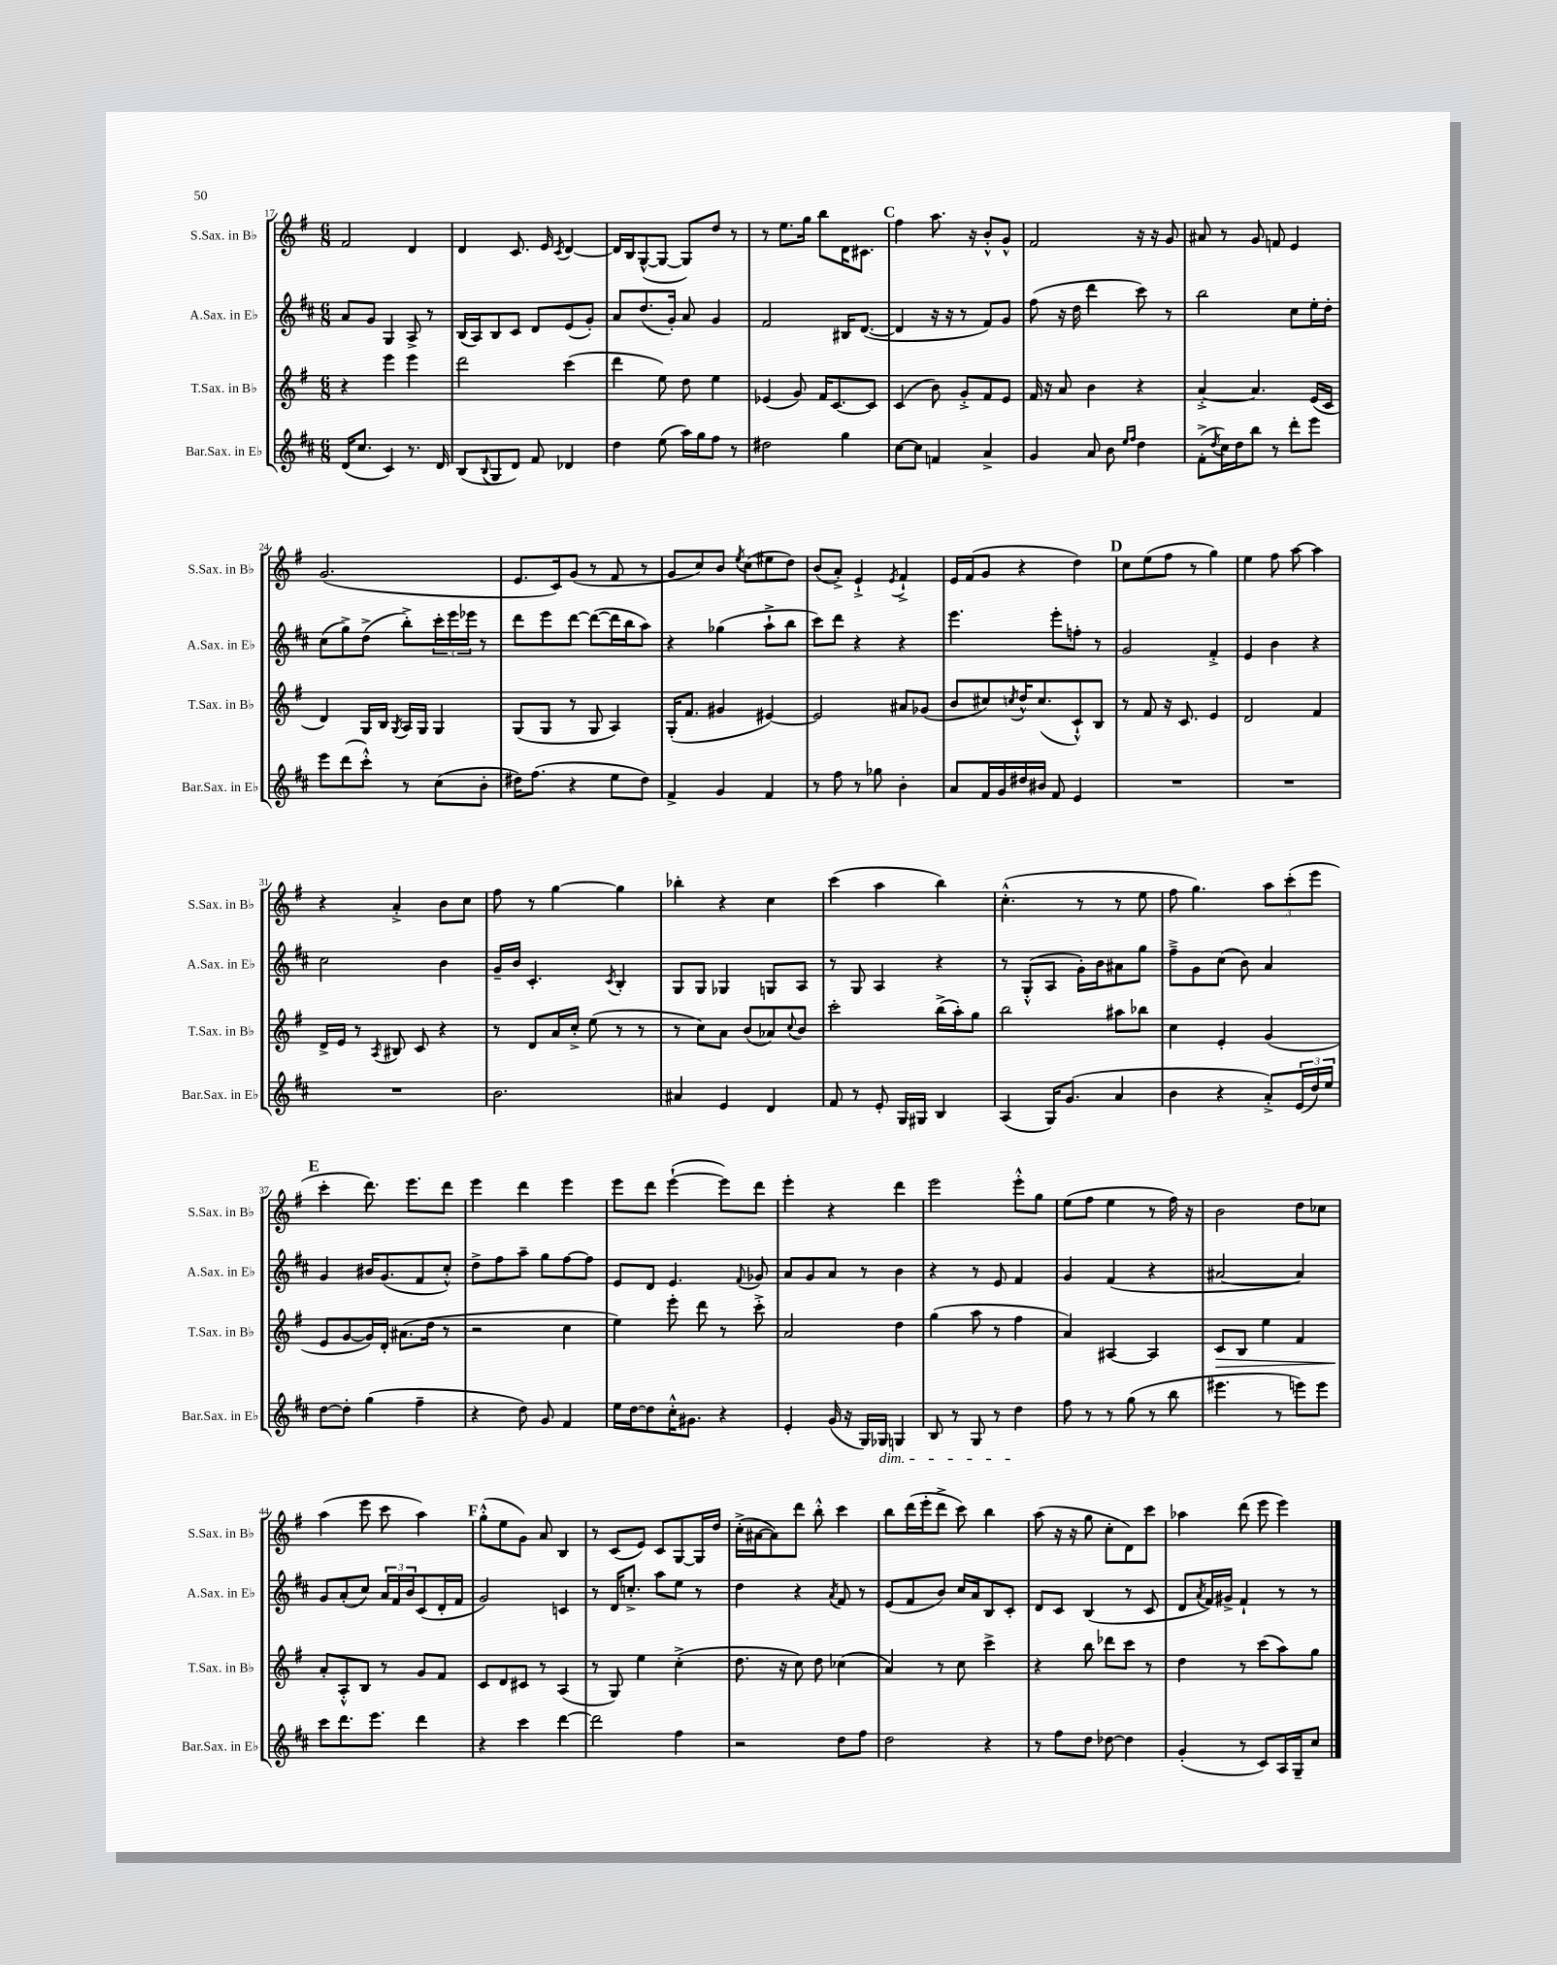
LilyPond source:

<<
\new StaffGroup <<
\new Staff = "s0" \with { instrumentName = "S.Sax. in Bb" shortInstrumentName = "S.Sax. in Bb" } {
    \clef treble \key g \major \numericTimeSignature \time 6/8
    fis'2 d'4 |
    d'4 c'8. e'16 \acciaccatura { c'8 } d'4~ |
    d'16 b16 g8~-^( g8~ g8) d''8 r8 |
    r8 e''8. g''16 b''8 d'16 cis'8. |
    \mark \markup { \bold "C" } fis''4 a''8. r16 b'8-.-^ g'8-^ |
    fis'2 r16 r16 g'8 |
    ais'8 r8 g'8 f'8 e'4 |
    g'2.( |
    e'8. c'16) g'8( r8 fis'8 r8 |
    g'8 c''8) b'8 \acciaccatura { e''8 } c''8( eis''8 d''8) |
    b'8( a'8-.->) e'4-!-> \acciaccatura { e'8 } fis'4-!-> |
    e'16 fis'16( g'8 r4 d''4) |
    \mark \markup { \bold "D" } c''8 e''8( fis''8 r8 g''4) |
    e''4 fis''8 a''8~ a''4 |
    r4 a'4-.-> b'8 c''8 |
    fis''8 r8 g''4~ g''4 |
    bes''4-. r4 c''4 |
    c'''4( a''4 b''4) |
    c''4.-.-^( r8 r8 e''8 |
    fis''8 g''4.) \tuplet 3/2 { a''8 c'''8-.( e'''8 } |
    \mark \markup { \bold "E" } c'''4-. d'''8.) e'''8. d'''8 |
    e'''4 d'''4 e'''4 |
    e'''8 d'''8 e'''4~-!( e'''8) d'''8 |
    e'''4-. r4 d'''4 |
    e'''2 e'''8-.-^ g''8 |
    e''8( fis''8 e''4 r8 fis''16) r16 |
    b'2 d''8 ces''8 |
    a''4( e'''8 c'''8 a''4) |
    \mark \markup { \bold "F" } g''8-.-^( e''8 g'8) a'8 b4 |
    r8 c'8( e'8) c'8 g8~ g16 d''16 |
    c''16-.->( ais'16~ ais'8) d'''8 b''8-.-^ c'''4 |
    b''8 d'''16( e'''16-. d'''8-> c'''8) b''4 |
    a''8( r16 r16 g''8 c''8-. d'8) c'''8 |
    aes''4 d'''8( e'''8 e'''4) \bar "|." |
}
\new Staff = "s1" \with { instrumentName = "A.Sax. in Eb" shortInstrumentName = "A.Sax. in Eb" } {
    \clef treble \key d \major \numericTimeSignature \time 6/8
    a'8 g'8 g4 a8-> r8 |
    b16( a16) b8 cis'8 d'8 e'8( g'8-.) |
    a'8 d''8.( g'16-.) a'8 g'4 |
    fis'2 bis16 d'8.~( |
    \mark \markup { \bold "C" } d'4 r16 r16 r8 fis'8) g'8 |
    fis''8( r16 d''16 d'''4 cis'''8) r8 |
    b''2 cis''8 e''16-. d''16-. |
    cis''8( g''8->) d''8->( b''8-.->) \tuplet 3/2 { cis'''16-. e'''16 ees'''16 } r8 |
    d'''8 e'''8 d'''8~ d'''8~( d'''16 b''16 a''8) |
    r4 ges''4( a''8-!-> b''8 |
    cis'''8) d'''8 r4 r4 |
    e'''4. e'''8-. f''8-. r8 |
    \mark \markup { \bold "D" } g'2 fis'4-.-> |
    e'4 b'4 r4 |
    cis''2 b'4 |
    g'16-- b'16 cis'4.-. \acciaccatura { cis'8 } b4-. |
    g8 g8 ges4 g8 a8 |
    r8 g8 a4 r4 |
    r8 g8-.-^( a8 g'16-.) b'16 ais'8 g''8 |
    fis''8---> g'8 cis''8( b'8) a'4 |
    \mark \markup { \bold "E" } g'4 bis'16 g'8.( fis'8 cis''8-.-^) |
    d''8-> fis''8 a''8-- g''8 fis''8~ fis''8 |
    e'8 d'8 e'4. \appoggiatura { fis'8 } ges'8 |
    a'8 g'8 a'8 r8 b'4 |
    r4 r8 e'8 fis'4 |
    g'4 fis'4( r4 |
    ais'2~ ais'4) |
    g'8 a'8-.( cis''8) \tuplet 3/2 { a'16 fis'16 b'16 } cis'8( d'16-. fis'16 |
    \mark \markup { \bold "F" } g'2) c'4 |
    r8 d'16 c''8.-.-> a''8 e''8 r8 |
    d''4 r4 \acciaccatura { a'8 } fis'8 r8 |
    e'8( fis'8 b'8) cis''16 a'16 b8 cis'8-. |
    d'8 cis'8 b4( r8 cis'8 |
    d'8 \acciaccatura { a'8 } fis'16) gis'16-> fis'4-! r8 r8 \bar "|." |
}
\new Staff = "s2" \with { instrumentName = "T.Sax. in Bb" shortInstrumentName = "T.Sax. in Bb" } {
    \clef treble \key g \major \numericTimeSignature \time 6/8
    r4 e'''4 e'''4 |
    d'''2 c'''4( |
    d'''4 e''8) d''8 e''4 |
    ees'4( g'8) fis'16 c'8.~ c'8 |
    \mark \markup { \bold "C" } c'4( b'8) g'8-.-> fis'8 e'8 |
    fis'16 r16 a'8 b'4 r4 |
    a'4~-.-> a'4. e'16( c'16 |
    d'4) g16 b16 \acciaccatura { g8 } a16 g16 g4 |
    g8( g8 r8 g8 a4) |
    g16-.( fis'8. gis'4 eis'4~) |
    eis'2 ais'8 ges'8( |
    b'8 cis''8) \acciaccatura { c''8 } d''16-^ c''8.( c'8-!-^) b8 |
    \mark \markup { \bold "D" } r8 fis'8 r16 c'8. e'4 |
    d'2 fis'4 |
    d'16-> e'16 r8 \acciaccatura { a8 } bis8 c'8 r4 |
    r8 d'8 a'16 c''16-.-> e''8( r8 r8 |
    r8 c''8) a'8 b'8( aes'8) \appoggiatura { c''8 } b'8 |
    c'''2-. b''16->( a''16-.) g''8 |
    b''2 ais''8 bes''8 |
    c''4 e'4-. g'4( |
    \mark \markup { \bold "E" } e'8 g'8~ g'16) d'16-. ais'8.( d''16 r8 |
    r2 c''4 |
    e''4) e'''8-. d'''8 r8 c'''8-.-> |
    a'2 d''4 |
    g''4( a''8 r8 fis''4 |
    a'4) ais4~ ais4 |
    c'8\> b8 e''4 fis'4 |
    a'8-.\! a8-.-^ b8 r8 g'8 fis'8 |
    \mark \markup { \bold "F" } c'8 d'8 cis'8 r8 a4( |
    r8 g8) e''4 c''4-.->( |
    d''8. r16 c''8) d''8 ces''4( |
    a'4) r8 c''8 c'''4-> |
    r4 b''8 des'''8 c'''8 r8 |
    d''4 r8 c'''8( a''8) g''8 \bar "|." |
}
\new Staff = "s3" \with { instrumentName = "Bar.Sax. in Eb" shortInstrumentName = "Bar.Sax. in Eb" } {
    \clef treble \key d \major \numericTimeSignature \time 6/8
    d'16( cis''8. cis'4) r8. d'16 |
    b8( \appoggiatura { b8 } g8 d'8) fis'8 des'4 |
    d''4 e''8( a''16) g''16 fis''8 r8 |
    dis''2 g''4 |
    \mark \markup { \bold "C" } cis''8~ cis''8 f'4 a'4-> |
    g'4 a'8 b'8 \grace { e''16 fis''16 } d''4 |
    fis'8-.->( \acciaccatura { d''8 } cis''16) d''16 b''8 r8 d'''8-. e'''8 |
    e'''8 d'''8( cis'''8-.-^) r8 cis''8( b'8-. |
    dis''16) fis''8.( r4 e''8 dis''8) |
    fis'4-> g'4 fis'4 |
    r8 fis''8 r8 ges''8 b'4-. |
    a'8 fis'16 g'16 dis''16 bis'16 fis'8 e'4 |
    \mark \markup { \bold "D" } R2. |
    R2. |
    R2. |
    b'2. |
    ais'4 e'4 d'4 |
    fis'8 r8 e'8-. g16 gis16 b4 |
    a4( g16) g'8.( a'4 |
    b'4 r4 a'8-.->) \tuplet 3/2 { e'16( d''16) e''16 } |
    \mark \markup { \bold "E" } d''8~ d''8-. g''4( fis''4-- |
    r4 d''8) g'8 fis'4 |
    e''16 d''16~ d''8 cis''16-.-^ gis'8. r4 |
    e'4-. g'16( r16 g16) ges16\dim g4 |
    b8 r8 g8 r8 d''4\! |
    fis''8 r8 r8 g''8( r8 b''8 |
    eis'''4. r8 e'''8) e'''8 |
    cis'''8 d'''8. e'''8. d'''4 |
    \mark \markup { \bold "F" } r4 cis'''4 d'''4~ |
    d'''2 fis''4 |
    r2 d''8 fis''8 |
    d''2 r4 |
    r8 fis''8 d''8 des''8~ des''4 |
    g'4-.( r8 cis'8) a16 g16-- cis''8 \bar "|." |
}
>>
>>
\layout { \context { \Score currentBarNumber = #17 } }
